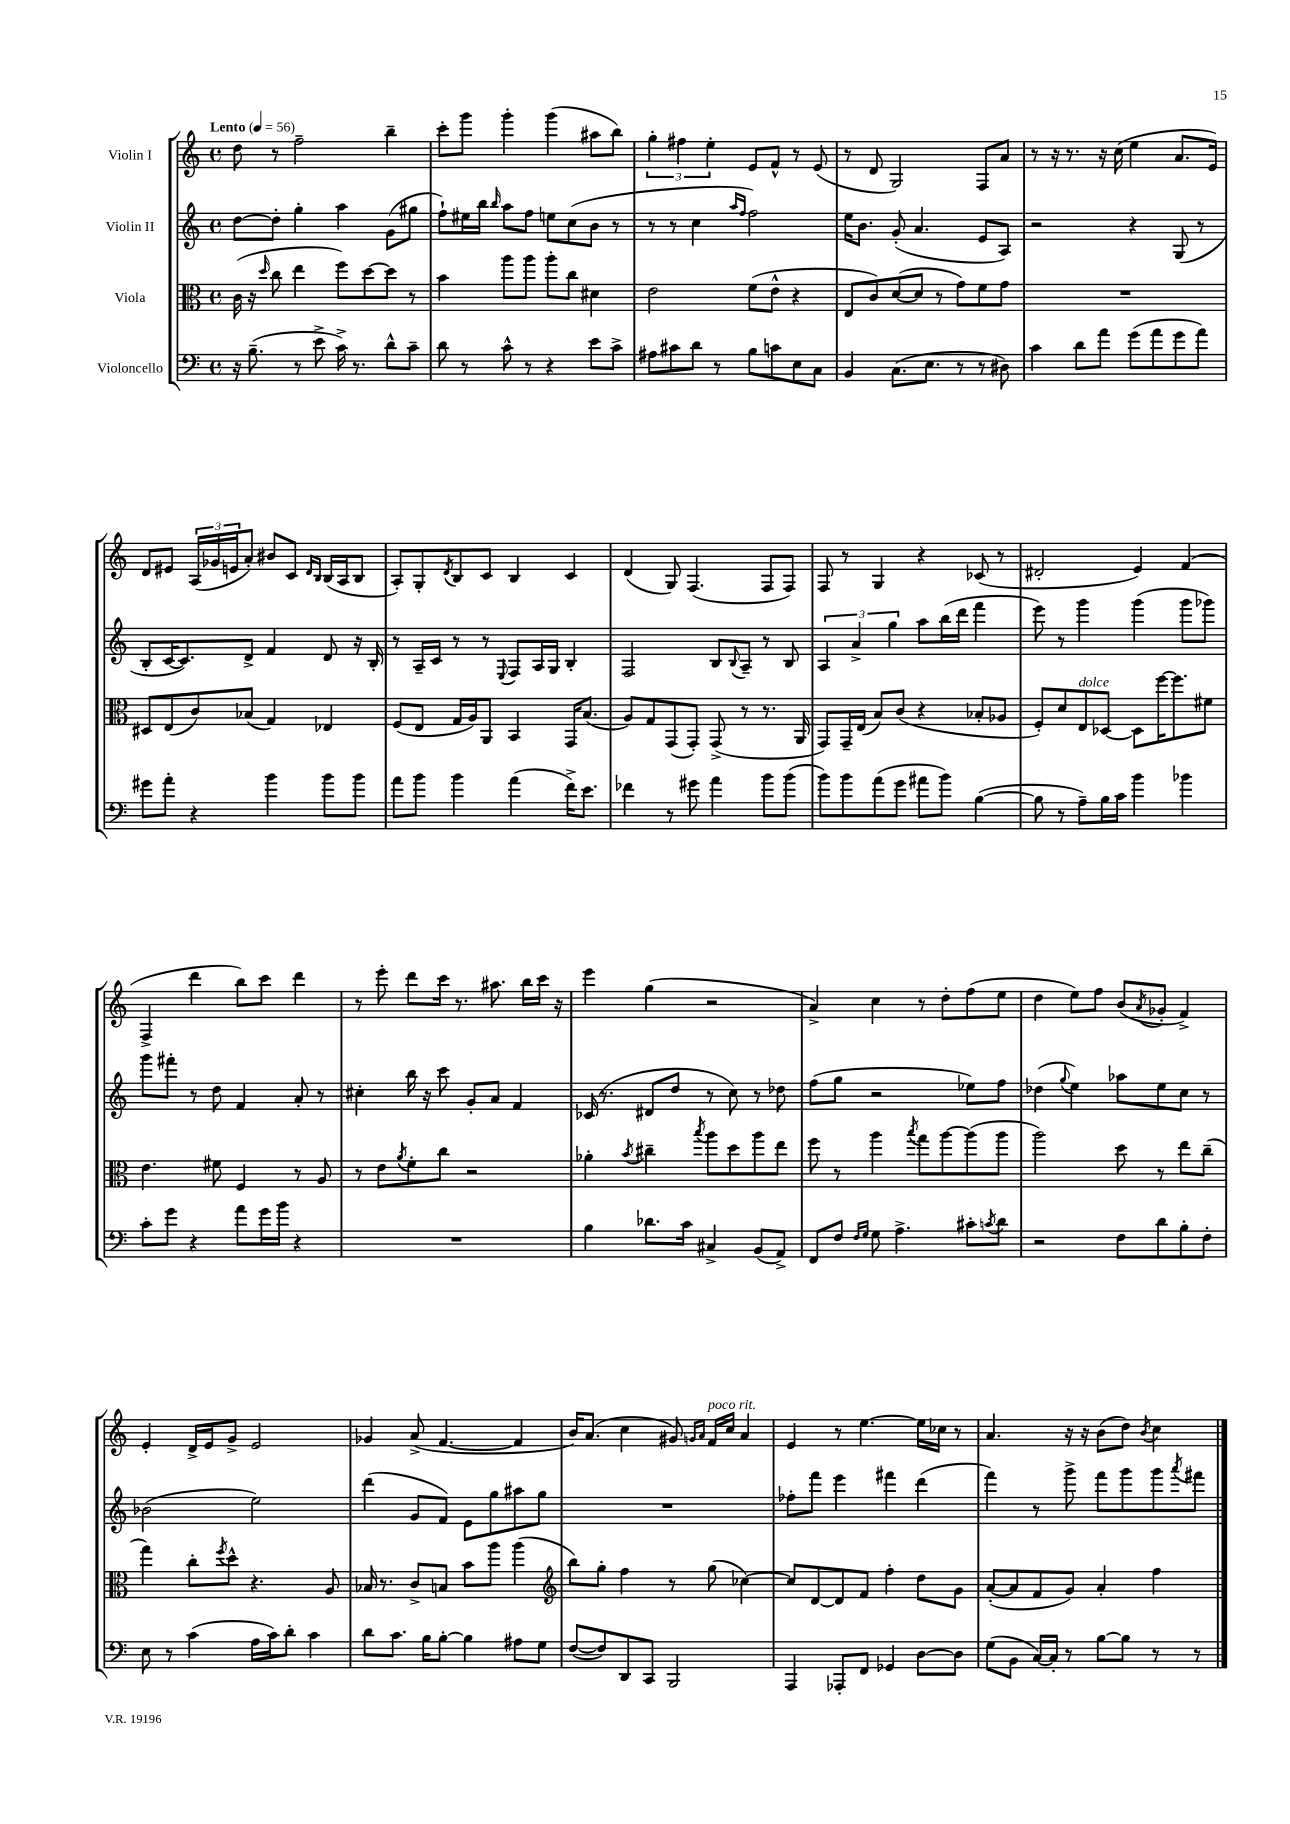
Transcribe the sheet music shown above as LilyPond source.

<<
\new StaffGroup <<
\new Staff = "s0" \with { instrumentName = "Violin I" } {
    \clef treble \key c \major \defaultTimeSignature \time 4/4 \tempo "Lento" 4 = 56
    d''8 r8 f''2-- b''4-- |
    c'''8-. g'''8 g'''4-. g'''4( ais''8 b''8) |
    \tuplet 3/2 { g''4-. fis''4 e''4-. } e'8 f'8-^ r8 e'8( |
    r8 d'8 g2) f8 a'8 |
    r8 r16 r8. r16 c''16( e''4 a'8. e'16) |
    d'8 eis'8 \tuplet 3/2 { a16( ges'16 e'16 } a'8-.) bis'8 c'8 \grace { d'16 b16 } b16( a16 b8 |
    a8-.) g8-. \acciaccatura { d'8 } b8 c'8 b4 c'4 |
    d'4( g8) f4.( f8 f8) |
    f8 r8 g4 r4 ces'8( r8 |
    dis'2-. e'4) f'4( |
    f4-> d'''4 b''8) c'''8 d'''4 |
    r8 e'''8-. d'''8 c'''16 r8. ais''8. b''16 c'''16 r16 |
    e'''4 g''4( r2 |
    a'4->) c''4 r8 d''8-. f''8( e''8 |
    d''4 e''8) f''8 b'8( \acciaccatura { a'8 } ges'8-. f'4->) |
    e'4-. d'16-> e'16 g'8-> e'2 |
    ges'4 a'8->( f'4.~ f'4 |
    b'16) a'8.( c''4 gis'8) \grace { g'16 a'16 } f'16^\markup { \italic "poco rit." } c''16 a'4 |
    e'4 r8 e''4.~ e''16 ces''16 r8 |
    a'4. r16 r16 b'8( d''8) \acciaccatura { b'8 } c''4 \bar "|." |
}
\new Staff = "s1" \with { instrumentName = "Violin II" } {
    \clef treble \key c \major \defaultTimeSignature \time 4/4
    d''8~ d''8-. g''4-. a''4 g'8( gis''8 |
    f''8-!) eis''16 b''16 \grace { b''16 } a''8 f''8 e''8 c''8( b'8 r8 |
    r8 r8 c''4 \grace { a''16 f''16 } f''2) |
    e''16 b'8. g'8-.( a'4. e'8 a8) |
    r2 r4 g8( r8 |
    b8-. c'16~ c'8.) d'8-> f'4 d'8 r16 b16-. |
    r8 a16-- c'16 r8 r8 \appoggiatura { e8 } f8 a16 g16 b4-. |
    f2 b8 \appoggiatura { b8 } a8-- r8 b8 |
    \tuplet 3/2 { a4 a'4-> g''4 } a''8 b''16( d'''16 f'''4 |
    e'''8) r8 g'''4 g'''4( g'''8 ges'''8) |
    g'''8 fis'''8-. r8 d''8 f'4 a'8-. r8 |
    cis''4-. b''16 r16 c'''8 g'8-. a'8 f'4 |
    ces'16( r8. dis'8 d''8 r8 c''8) r8 des''8 |
    f''8( g''8 r2 ees''8) f''8 |
    des''4( \appoggiatura { g''8 } e''4) aes''8 e''8 c''8 r8 |
    bes'2( e''2) |
    d'''4( g'8 f'8) e'8 g''8 ais''8 g''8 |
    R1 |
    fes''8-. f'''8 e'''4 fis'''4 d'''4( |
    f'''4) r8 g'''8-> f'''8 g'''8 g'''8 \acciaccatura { a'''8 } fis'''8 \bar "|." |
}
\new Staff = "s2" \with { instrumentName = "Viola" } {
    \clef alto \key c \major \defaultTimeSignature \time 4/4
    c'16( r16 \grace { d''16 } c''8 e''4 f''8) d''8~ d''8 r8 |
    b'4 a''8 a''8 a''8-. c''8 dis'4 |
    e'2 f'8( e'8-^ r4 |
    e8 c'8) d'8~( d'8 r8 g'8) f'8 g'8 |
    R1 |
    dis8 e8( c'8) bes8( g4) ees4 |
    f8( e8 g16 a16) a,8 b,4 g,16 b8.( |
    a8) g8 g,8( g,8-.) g,8->( r8 r8. a,16 |
    g,8) g,16-- e16( b8) c'8( r4 bes8-. aes8 |
    f8-.) d'8 e8^\markup { \italic "dolce" } des8~ des8 f''16~ f''8. fis'8 |
    e'4. fis'8 f4 r8 a8 |
    r8 e'8 \acciaccatura { a'8 } f'8-. c''8 r2 |
    aes'4-. \acciaccatura { b'8 } cis''4-- \acciaccatura { b''8 } a''8 d''8 a''8 e''8 |
    f''8 r8 a''4 \acciaccatura { b''8 } g''8 a''8~ a''8( a''8 |
    a''2) d''8 r8 e''8 c''8--( |
    g''4) c''8-. \acciaccatura { f''8 } d''8-^ r4. a8 |
    bes16 r8. c'8-> b8 b'8 a''8 a''4( |
    \clef treble b''8) g''8-. f''4 r8 g''8( ces''4~) |
    ces''8 d'8~ d'8 f'8 f''4-. d''8 g'8 |
    a'8~-.( a'8 f'8 g'8) a'4-. f''4 \bar "|." |
}
\new Staff = "s3" \with { instrumentName = "Violoncello" } {
    \clef bass \key c \major \defaultTimeSignature \time 4/4
    r16 b8.--( r8 e'8-> c'16->) r8. d'8-^ c'8-- |
    d'8 r8 c'8-^ r8 r4 e'8 c'8-> |
    ais8 cis'8 d'8 r8 b8 c'8 e8 c8 |
    b,4 c8.( e8. r8 r8 dis8) |
    c'4 d'8 a'8 g'8( a'8 g'8 a'8) |
    gis'8 a'8-. r4 b'4 b'8 b'8 |
    a'8 b'8 b'4 a'4( f'16->) e'8. |
    fes'4 r8 gis'8 a'4 b'8 b'8( |
    b'8) b'8 a'8( g'8 ais'8 b'8) b4~( |
    b8 r8 a8--) b16 c'16 b'4 bes'4 |
    c'8-. g'8 r4 a'8 g'16 b'16 r4 |
    R1 |
    b4 des'8. c'16 cis4-> b,8( a,8->) |
    f,8 f8 \grace { f16 g16 } g8 a4.-> cis'8-. \acciaccatura { c'8 } d'8 |
    r2 f8 d'8 b8-. f8-. |
    e8 r8 c'4( a16 c'16) d'8-. c'4 |
    d'8 c'8. b16 b8~-. b4 ais8 g8 |
    f8~( f8) d,8 c,8 b,,2 |
    a,,4 aes,,8-. f,8 ges,4 d8~ d8 |
    g8( b,8 c16~) c16-. r8 b8~ b8 r8 r8 \bar "|." |
}
>>
>>
\layout { \context { \Score \remove "Bar_number_engraver" } }
